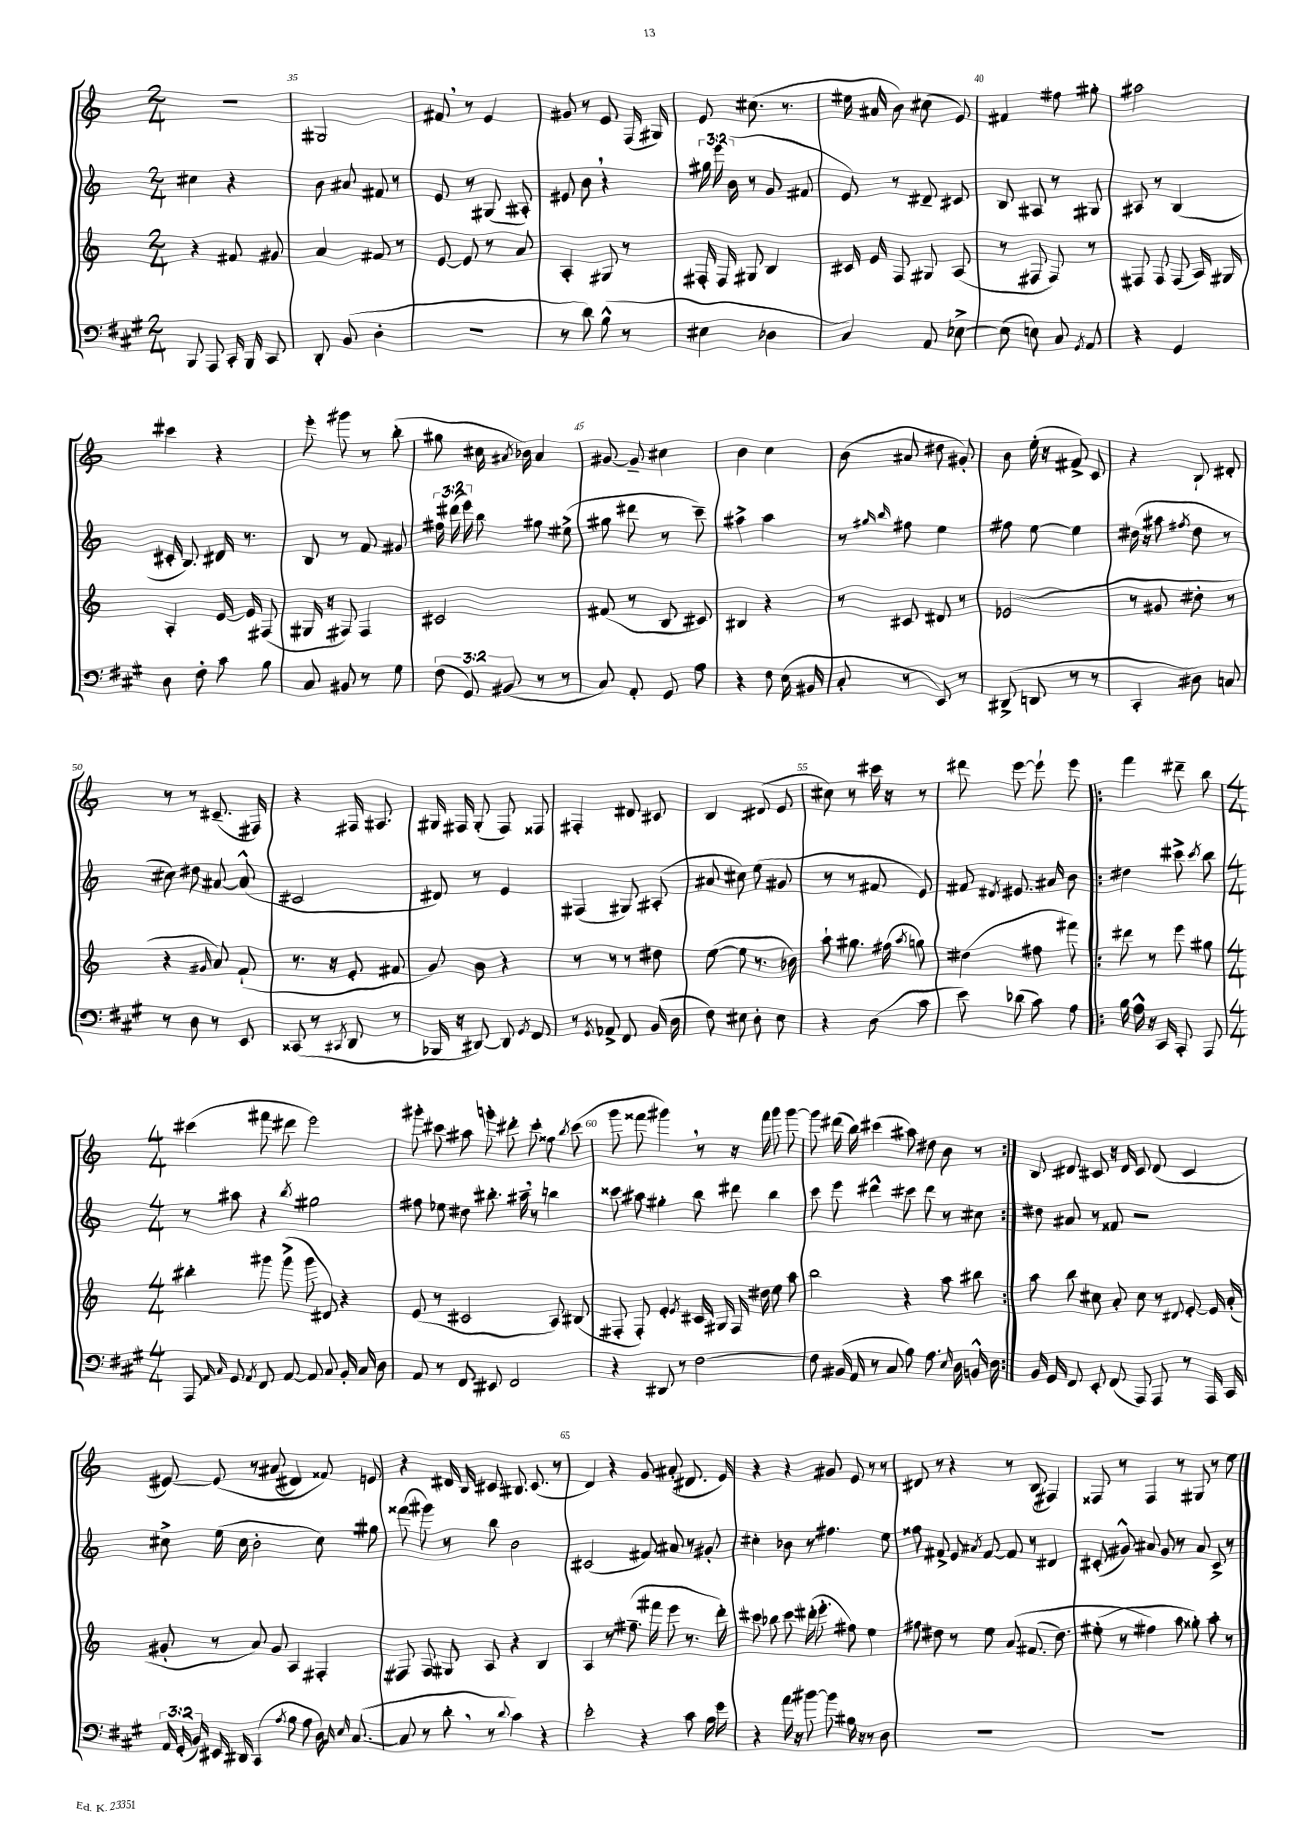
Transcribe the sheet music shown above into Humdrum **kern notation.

**kern	**kern	**kern	**kern
*part4	*part3	*part2	*part1
*staff4	*staff3	*staff2	*staff1
*clefF4	*clefG2	*clefG2	*clefG2
*k[f#c#g#]	*k[]	*k[]	*k[]
*M2/4	*M2/4	*M2/4	*M2/4
=34	=34	=34	=34
8BBB/	4r	4cc#X\	2r
8AAA/	.	.	.
16CC#'/	8f#X/	4r	.
16BBB/	.	.	.
8CC#/	8g#X/	.	.
=35	=35	=35	=35
8DD'/	4a/	8b\	2G#X/
(8BB/	.	8a#X/	.
4D'\	8f#X/	8f#X/	.
.	8r	8r	.
=36	=36	=36	=36
2r	[8e/	8e/	8f#X,/
.	8e/]	8r	8r
.	8r	(8G#X/	4e/
.	8a/	8A#X'/)	.
=37	=37	=37	=37
8r	4A'/	8e#X/	8g#X/
8d\)	.	8b,\	8r
(8B^^\	8G#X/	4r	8e/
8r	8r	.	(16F/
.	.	.	16G#X/)
=38	=38	=38	=38
4E#X\	16F#X'/	24gg#X\	8e/
.	.	24eee\	.
.	16F#/	.	.
.	.	(24b\	.
.	8G#X/	8r	(8.cc#X\
4D-X\	4B/	8g/	.
.	.	.	8.r
.	.	8f#X/	.
=39	=39	=39	=39
4C#/)	16c#X/	8e/)	16ee#X\
.	16e/	.	16a#X/
.	8F/	8r	8b\)
8AA/	8G#X/	8d#X~/	(8cc#X\
[8E-X^\	(8A/	8c#X/	8e/)
=40	=40	=40	=40
(8E-\]	8r	8B/	4f#X/
8En\)	8F#X/	8A#X/	.
8C#/	8F#/)	8r	8ff#X\
8qGG#/	.	.	.
8AA/	8r	8G#X/	8gg#X'\
=41	=41	=41	=41
4r	8F#X/	8A#X/	2aa#X\
.	8F#/	8r	.
4GG#/	(8F#/	(4B/	.
.	16A/)	.	.
.	16G#X/	.	.
!!LO:LB:g=z
=42	=42	=42	=42
8D\	4A'/	16c#X'/	4ccc#X\
.	.	8.B/)	.
8F#'\	.	.	.
8c#\	[16e/	16d#X/	4r
.	16e/]	8.r	.
8B\	(8F#X/	.	.
=43	=43	=43	=43
8C#/	16G#X/	8B/	8eee'\
.	16r	.	.
8BB#X/	8F#X/)	8r	8ggg#X\
8r	4F#/	8f/	8r
8G#\	.	8g#X/	(8bb'\
=44	=44	=44	=44
(12F#\	2c#X/	24ff#X\	8gg#X\
.	.	(24ddd#X\	.
12GG#/)	.	24eee\)	.
.	.	8bb\	16cc#X\
(12BB#X/	.	.	.
.	.	.	8qa#X/
.	.	.	16b-X\)
8r	.	8gg#X\	4a#/
8r	.	(8ee#X^\	.
=45	=45	=45	=45
8C#/)	(8f#X/	8gg#X\	[8g#X/
8AA'/	8r	8ddd#X\	8g#~/]
8GG#/	8B/	8r	4cc#X\
8A\	8c#X/)	8ccc~\)	.
=46	=46	=46	=46
4r	4B#X/	4aa#X^\	4b\
8F#\	4r	4aa#\	4cc\
(16E\	.	.	.
16BB#X/	.	.	.
=47	=47	=47	=47
8C#'/	8r	8r	(8b\
.	.	16qqgg#X/	.
.	.	16qqbb/	.
8r	8c#X/	8ff#X\	8a#X/
8EE/)	8d#X/	4ee\	8dd#X\
8r	8r	.	8g#X'/)
=48	=48	=48	=48
(8DD#X^/	(2e-X/	8ff#X\	8b\
8DDn/	.	[8ee\	(16ee'\
.	.	.	16r
8r	.	4ee\]	8f#X^/)
8r	.	.	8c/
=49	=49	=49	=49
4CC#'/	8r	(16dd#X\	4r
.	.	16r	.
.	8g#X/	8aa#X\	.
.	.	8qff#X/	.
8D#X\)	8dd#X'\	8dd#\	8B`/
8Cn/	8r	8r	8d#X'/
!!LO:LB:g=z
=50	=50	=50	=50
8r	4r	8cc#X\)	8r
8D\	.	8dd#X\	8r
.	16qqg#X/	.	.
8r	8a/)	[8a#X/	(8.c#X~/
8EE/	(8f`/	(8a#^^/]	.
.	.	.	16F#X/)
=51	=51	=51	=51
(8CC##X/	8.r	2c#X/	4r
8r	.	.	.
.	16r	.	.
8qCC#X/	.	.	.
8DD/	8e'/	.	16F#X/
.	.	.	8.A#X/
8r	8f#X/	.	.
=52	=52	=52	=52
16BBB-X/	8g/)	8d#X/)	16G#X/
16r	.	.	16F#X/
[8DD#X/)	8b\	8r	(8G#'/
8DD#/]	4r	4e/	8F#/)
8qGG#/	.	.	.
8FF#/	.	.	8F##X/
=53	=53	=53	=53
8r	8r	(4F#X/	4F#X'/
8qGG#/	.	.	.
8AA-X^/	8r	.	.
8FF#/	8r	8G#X/)	8d#X/
(16BB/	8dd#X\	(8A#X'/	8c#X/
16D\	.	.	.
=54	=54	=54	=54
8F#\)	([8ee\	8a#X/	4B/
8E#X\	8ee\]	8cc#X\)	.
8D'\	8.r	(8ee\	(8d#X/
8E#\	.	8g#X/	8e/
.	16b-X\)	.	.
=55	=55	=55	=55
4r	8aa`\	8r	8cc#X\)
.	8.gg#X\	8r	8r
(8D\	.	8f#X/	16ccc#X\
.	(16ff#X\	.	16r
.	8qaa/	.	.
8c#\	8ggn\)	8e/)	8r
=56	=56	=56	=56
8e\)	(4dd#X\	8f#X/	8ddd#X\
.	.	8qd#X/	.
(8d-X\	.	8.e#X/	[8eee\
8c#\)	8ff#X\	.	8eee`\]
.	.	16a#X/	.
8A\	8fff#X\)	8b\	8eee\
=57!|:	=57!|:	=57!|:	=57!|:
16B\	8ddd#X\	4dd#X\	4fff\
16A^^\	.	.	.
16r	8r	.	.
16CC#/	.	.	.
8AAA'/	8eee\	8ccc#X^\	8ddd#X~\
.	.	8qccc#/	.
8AAA/	8gg#X\	8bb\	8bb\
!!LO:LB:g=z
=58	=58	=58	=58
*M4/4	*M4/4	*M4/4	*M4/4
8AAA/	4bb#X'\	8r	(4ccc#X\
16qqAA/	.	.	.
16qqC#/	.	.	.
8GG#/	.	8aa#X\	.
8qAA/	.	.	.
8FF#/	8ggg#X\	4r	8fff#X\
[8AA/	(8ggg#^\	.	8ddd#X\
.	.	8qbb/	.
8AA/]	8ggg#\	2gg#X\	2eee\)
8C#/	8d#X/)	.	.
16BB'/	4r	.	.
16C#/	.	.	.
8D\	.	.	.
=59	=59	=59	=59
8AA/	(8e/	8ff#X\	8ggg#X'\
8r	8r	8ee-X\	8ccc#X\
8FF#/	2c#X/	8dd#X\	8aa#X\
8EE#X/	.	8.bb#X'\	8gggn'\
2FF#/	.	.	8ddd#X'\
.	.	16aa#X~,\	.
.	.	8r	8ccc#'\
.	8A/)	4bbn\	8ff##X\
.	.	.	8qbb/
.	(8B#X/	.	(8ccc#\
=60	=60	=60	=60
4r	8F#X'/	8ccc##X\	8ggg\
.	8F#'/)	8aa#X\	8fff##X\
8DD#X/	4e'/	4gg#X'\	4ggg#X,\)
8r	.	.	.
.	8qe/	.	.
[2F#\	16c#X/	8bb\	8r
.	16G#X/	.	.
.	16F#/	8ddd#X\	16r
.	16dd#X\	.	16fff##\
.	8ee\	4bb\	8ggg#\
.	8aa\	.	[8ggg#\
=61	=61	=61	=61
8F#\]	2bb\	8ccc\	8ggg#\]
(16BB#X/	.	8eee\	(16ddd#X\
16AA/	.	.	16bb\)
8r	.	4ddd#X^^\	(4ccc#X\
8C#/	.	.	.
8B\)	4r	8ccc#X\	8aa#X\)
8.A\	.	8ddd#\	8dd#X\
.	8aa\	8r	8b\
16qqE/	.	.	.
16D\	.	.	.
16BBn^^/	8bb#X\	8cc#X\	8r
16D\	.	.	.
=62:|!	=62:|!	=62:|!	=62:|!
16BB/	8aa\	8dd#X\	8B/
16GG#/	.	.	.
8FF#/	8bb\	8a#X/	8d#X/
8EE'/	8cc#X\	8r	8c#X/
(8FF#/	8a'/	8f##X/	16r
.	.	.	16d#/
8AAA/)	8cc#\	2r	8c#/
8AAA/	8r	.	(8d#/
.	8qqd#X/	.	.
8r	[8e'/	.	4c#/
16AAA/	16e/]	.	.
16CC#/	(16a'/	.	.
!!LO:LB:g=z
=63	=63	=63	=63
24AA/	8g#X'/	8cc#X^\	[8e#X/)
(24GG#'/	.	.	.
24BB/)	.	.	.
16EE#X/	8r	(16ee\	(8e#/]
16DD#X/	.	16cc#\	.
(4CC#/	8a/)	2b'\	8r
.	8g#/	.	(8a#X/
8qA/	.	.	.
8B\	4A/	.	4d#X/)
8A\	.	.	.
16D\)	4F#X'/	8cc#\)	8f##X/)
16qqBB/	.	.	.
16qqE/	.	.	.
([8.C#/	.	.	.
.	.	8gg#X\	8en/
=64	=64	=64	=64
8C#/]	8F#X/	(8fff##X\	4r
8r	8F#/	8ggg#X\)	.
8d',\	8G#X/	8r	16d#X/
.	.	.	16B/
8r	8A/	8bb\	8c#X/
8qqd/	.	.	.
4c#\)	4r	2b\	8.B#X/
.	.	.	(8.c#/
4r	4B/	.	.
.	.	.	8r
=65	=65	=65	=65
2e'\	4A/	(2c#X/	4d/)
.	8r	.	4r
.	(8.ff#X~\	.	.
4r	.	8f#X/)	8g/
.	16fff#X\	.	.
.	8eee\	8a#X/	(8a#X'/
8c#\	8.r	8r	8.d#X/
16B\	.	8g#X'/	.
16g#\	16ddd'\)	.	16e/)
=66	=66	=66	=66
4r	8ccc#X\	4cc#X'\	4r
.	8bb-X\	.	.
16a\	8ccc#\	8b-X\	4r
16r	.	.	.
[8b#X\	(16ddd#X'\	8r	.
.	8.eee'\	.	.
8b#\]	.	4.ff#X\	8g#X/
16B#X\	8ff#X\)	.	8e/
16r	.	.	.
8r	4ee\	.	8r
8D\	.	8ee\	8r
=67	=67	=67	=67
1r	8ff#X\	8ff##X\	8d#X/
.	8dd#X\	8f#X^/	8r
.	8r	8e/	4r
.	.	8qa#X/	.
.	8ee\	[8f#/	.
.	(8a/	8f#/]	8r
.	(8.f#X/	8r	(8B/
.	.	4d#X/	4F#X/)
.	8.dd#\)	.	.
=68	=68	=68	=68
1r	(8ee#X'\	(8c#X'/	8F##X/
.	8r	8g#X^^/)	8r
.	4ff#X\)	8a#X/	4F##/
.	.	8g#/	.
.	8aa\	8r	8r
.	8gg##X'\)	8a#/	8G#X/
.	8aa'\	8c#^/	8r
.	8r	8r	8ee\
==	==	==	==
*-	*-	*-	*-
